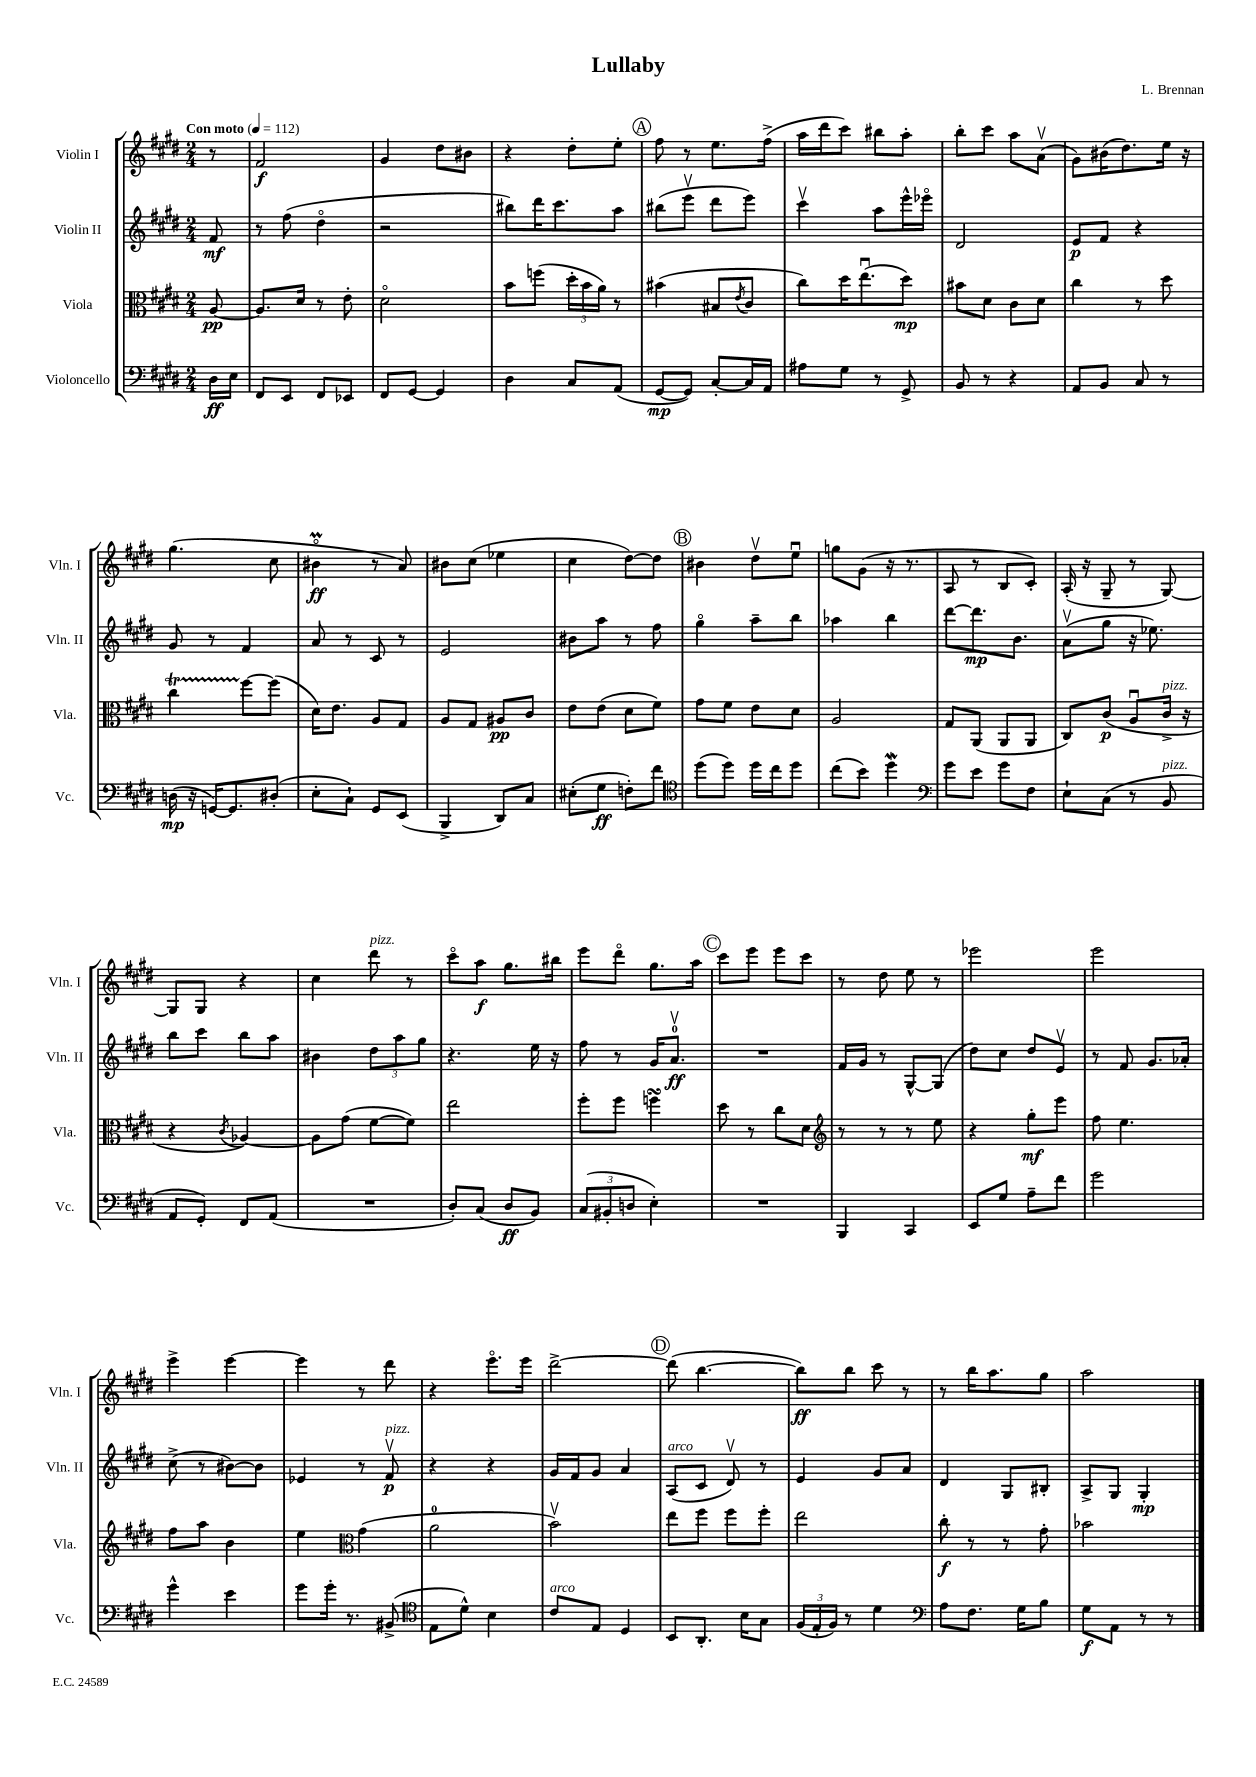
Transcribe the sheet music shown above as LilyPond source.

\header { title = "Lullaby" composer = "L. Brennan" }
<<
\new StaffGroup <<
\new Staff = "s0" \with { instrumentName = "Violin I" shortInstrumentName = "Vln. I" } {
    \clef treble \key e \major \numericTimeSignature \time 2/4 \partial 8 \tempo "Con moto" 4 = 112
    r8 |
    fis'2\f |
    gis'4 dis''8 bis'8 |
    r4 dis''8-. e''8-. |
    \mark \markup { \circle "A" } fis''8 r8 e''8. fis''16->( |
    a''16 dis'''16 cis'''8) bis''8 a''8-. |
    b''8-. cis'''8 a''8 a'8\upbow( |
    gis'8) bis'16( dis''8.) e''16 r16 |
    gis''4.( cis''8 |
    bis'4\flageolet\prall\ff r8 a'8) |
    bis'8 cis''8( ees''4 |
    cis''4 dis''8~) dis''8 |
    \mark \markup { \circle "B" } bis'4 dis''8\upbow e''8\downbow |
    g''8 gis'8( r16 r8. |
    a8 r8 b8 cis'8-.) |
    a16-.( r16 gis8-- r8 gis8~) |
    gis8 gis8 r4 |
    cis''4 dis'''8^\markup { \italic "pizz." } r8 |
    cis'''8\flageolet a''8\f gis''8. bis''16 |
    e'''8 dis'''8\flageolet gis''8. a''16 |
    \mark \markup { \circle "C" } cis'''8 e'''8 e'''8 cis'''8 |
    r8 dis''8 e''8 r8 |
    ees'''2 |
    e'''2 |
    e'''4-> e'''4~ |
    e'''4 r8 dis'''8 |
    r4 e'''8.\flageolet e'''16 |
    dis'''2~-> |
    \mark \markup { \circle "D" } dis'''8( b''4.~ |
    b''8\ff) b''8 cis'''8 r8 |
    r8 b''16 a''8. gis''8 |
    a''2 \bar "|." |
}
\new Staff = "s1" \with { instrumentName = "Violin II" shortInstrumentName = "Vln. II" } {
    \clef treble \key e \major \numericTimeSignature \time 2/4 \partial 8
    fis'8\mf |
    r8 fis''8( dis''4\flageolet |
    r2 |
    bis''8) dis'''16 cis'''8. a''8 |
    \mark \markup { \circle "A" } bis''8( e'''8\upbow dis'''8 e'''8) |
    cis'''4\upbow a''8 e'''16-^ ees'''16\flageolet |
    dis'2 |
    e'8\p fis'8 r4 |
    gis'8 r8 fis'4 |
    a'8 r8 cis'8 r8 |
    e'2 |
    bis'8 a''8 r8 fis''8 |
    \mark \markup { \circle "B" } gis''4\flageolet a''8-- b''8 |
    aes''4 b''4 |
    dis'''8~ dis'''8.\mp b'8. |
    a'8\upbow( gis''8 r16 ees''8.) |
    b''8 cis'''8 b''8 a''8 |
    bis'4 \tuplet 3/2 { dis''8 a''8 gis''8 } |
    r4. e''16 r16 |
    fis''8 r8 gis'16 a'8.-0\upbow\ff |
    \mark \markup { \circle "C" } R2 |
    fis'16 gis'16 r8 gis8~-^ gis8( |
    dis''8) cis''8 dis''8 e'8\upbow |
    r8 fis'8 gis'8. aes'16-. |
    cis''8->( r8 bis'8~) bis'8 |
    ees'4 r8 fis'8\upbow\p^\markup { \italic "pizz." } |
    r4 r4 |
    gis'16 fis'16 gis'8 a'4 |
    \mark \markup { \circle "D" } a8^\markup { \italic "arco" }( cis'8 dis'8\upbow) r8 |
    e'4 gis'8 a'8 |
    dis'4 gis8 bis8-. |
    a8-> gis8 gis4-.\mp \bar "|." |
}
\new Staff = "s2" \with { instrumentName = "Viola" shortInstrumentName = "Vla." } {
    \clef alto \key e \major \numericTimeSignature \time 2/4 \partial 8
    a8~\pp |
    a8. dis'16 r8 e'8-. |
    dis'2\flageolet |
    b'8 f''8( \tuplet 3/2 { dis''16-. b'16 a'16) } r8 |
    \mark \markup { \circle "A" } bis'4( bis8 \acciaccatura { e'8 } cis'8 |
    cis''8) dis''16 e''8.\downbow( dis''8\mp) |
    bis'8 dis'8 cis'8 dis'8 |
    cis''4 r8 dis''8 |
    cis''4\startTrillSpan fis''8~\stopTrillSpan fis''8( |
    dis'16) e'8. a8 gis8 |
    a8 gis8 ais8\pp cis'8 |
    e'8 e'8( dis'8 fis'8) |
    \mark \markup { \circle "B" } gis'8 fis'8 e'8 dis'8 |
    a2 |
    gis8 a,8( a,8 a,8 |
    cis8) cis'8\p( a8\downbow cis'16->^\markup { \italic "pizz." } r16 |
    r4 \acciaccatura { cis'8 } aes4~) |
    aes8 gis'8( fis'8~ fis'8) |
    e''2 |
    fis''8-. fis''8 f''4\turn |
    \mark \markup { \circle "C" } dis''8 r8 cis''8 dis'8 |
    \clef treble r8 r8 r8 e''8 |
    r4 gis''8-.\mf e'''8 |
    fis''8 e''4. |
    fis''8 a''8 b'4 |
    e''4 \clef alto gis'4( |
    a'2-0 |
    b'2\upbow) |
    \mark \markup { \circle "D" } e''8 fis''8 fis''8 fis''8-. |
    e''2 |
    cis''8-.\f r8 r8 gis'8-. |
    bes'2 \bar "|." |
}
\new Staff = "s3" \with { instrumentName = "Violoncello" shortInstrumentName = "Vc." } {
    \clef bass \key e \major \numericTimeSignature \time 2/4 \partial 8
    dis16\ff e16 |
    fis,8 e,8 fis,8 ees,8 |
    fis,8 gis,8~ gis,4 |
    dis4 cis8 a,8( |
    \mark \markup { \circle "A" } gis,8~\mp gis,8) cis8~-. cis16 a,16 |
    ais8 gis8 r8 gis,8-> |
    b,8 r8 r4 |
    a,8 b,8 cis8 r8 |
    d16\mp( r16 g,16~) g,8. dis8-.( |
    e8-. cis8-!) gis,8 e,8( |
    b,,4-> dis,8) cis8 |
    eis8-.( gis8\ff f8-.) fis'8 |
    \mark \markup { \circle "B" } \clef tenor dis''8( dis''8) dis''16 cis''16 dis''8 |
    cis''8( b'8) dis''4\mordent |
    \clef bass gis'8 e'8 gis'8 fis8 |
    e8-! cis8( r8 b,8^\markup { \italic "pizz." } |
    a,8 gis,8-.) fis,8 a,8( |
    R2 |
    dis8-.) cis8( dis8\ff b,8) |
    \tuplet 3/2 { cis8( bis,8-. d8 } e4-.) |
    \mark \markup { \circle "C" } R2 |
    b,,4 cis,4 |
    e,8 gis8 a8-- fis'8 |
    gis'2 |
    gis'4-^ e'4 |
    gis'8 gis'16-. r8. bis,8->( |
    \clef tenor e8 dis'8-^) b4 |
    cis'8^\markup { \italic "arco" } e8 dis4 |
    \mark \markup { \circle "D" } b,8 a,8.-. b16 gis8 |
    \tuplet 3/2 { fis16( e16-. fis16) } r8 dis'4 |
    \clef bass a8 fis8. gis16 b8 |
    gis8\f a,8 r8 r8 \bar "|." |
}
>>
>>
\layout { \context { \Score \remove "Bar_number_engraver" } }
